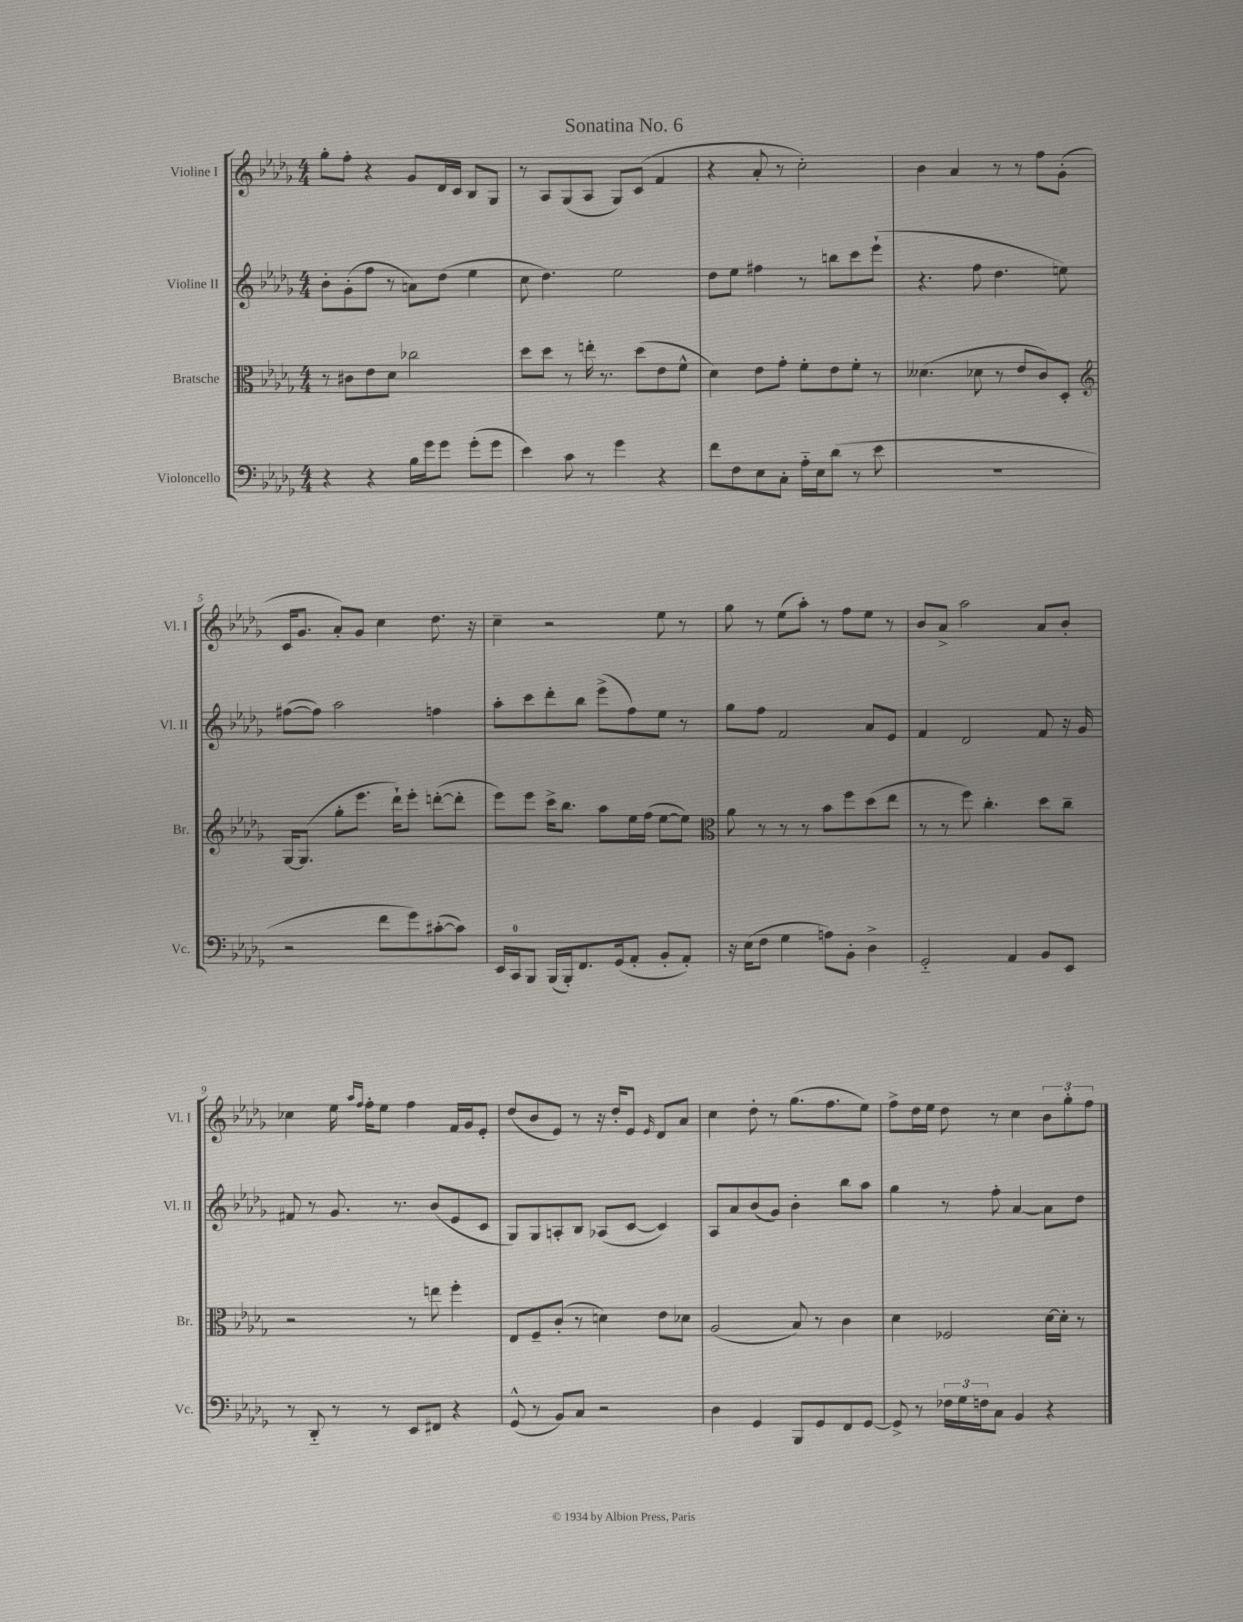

**kern	**kern	**kern	**kern
*staff4	*staff3	*staff2	*staff1
*clefF4	*clefC3	*clefG2	*clefG2
*k[b-e-a-d-g-]	*k[b-e-a-d-g-]	*k[b-e-a-d-g-]	*k[b-e-a-d-g-]
*M4/4	*M4/4	*M4/4	*M4/4
4r	8r	8b-'	8gg-'
.	8c#	(8g-'	8ff'
4r	8e-	8ff	4r
.	8d-	8r	.
16B-	2cc-	8a)	8g-
16g-	.	.	.
8g-	.	(8dd-	16d-
.	.	.	16c
(8g-'	.	4ee-	8B-
8g-	.	.	8G-
=	=	=	=
4e-)	8dd-	8cc	8r
.	8dd-	4.dd-)	8A-
8c	8r	.	(8G-
8r	16ee'	.	8A-
.	8.r	.	.
4g-	.	2ee-	8G-)
.	(8dd-	.	(8c
4r	8e-	.	4f
.	8f^^	.	.
=	=	=	=
8f	4d-)	8dd-	4r
8F	.	8ee-	.
8E-	8e-	4ff#	8a-'
8C'	8g-'	.	8r
16A-'~	8f'	8r	2cc')
16E-	.	.	.
(8d-	8e-	8bb	.
8r	8f'	8ccc	.
8e-	8r	(8eee-`	.
=	=	=	=
1r	(4.d--	4.r	4b-
.	.	.	4a-
.	8d-	8ff	.
.	8r	4.dd-	8r
.	8e-	.	8r
.	8c)	.	8ff
.	8D-'	8ee)	(8g-'
=	=	=	=
*	*clefG2	*	*
2r	[16G-	([8ff#	16c
.	(8.G-]	.	8.g-
.	.	8ff#])	.
.	8gg-'	2aa-	8a-')
.	8.eee-	.	8g-
8f	.	.	4cc
.	16ddd-`)	.	.
8g-)	8eee-'	.	.
([8c#'	([8ddd'	4ff	8.dd-
8c#])	8ddd']	.	.
.	.	.	16r
=	=	=	=
16EE-	8eee-)	8aa-'	4cc~
16CC	.	.	.
8BBB-	8eee-	8ccc	.
(16BBB-	16ccc^	8ddd-'	2r
16BBB-')	8.bb-	.	.
8.FF	.	8bb-	.
.	8aa-	(8eee-^	.
(16GG-	.	.	.
8AA-'	16ee-	8ff)	.
.	(16ff	.	.
8BB-'	[8ee-	8ee-	8ee-
8AA-')	8ee-])	8r	8r
=	=	=	=
*	*clefC3	*	*
16r	8a-	8gg-	8gg-
(16E-	.	.	.
8F	8r	8ff	8r
4G-	8r	2f	(8ee-
.	8r	.	8aa-')
8A)	8b-	.	8r
8BB-'	8ff	.	8ff
4D-^	(8dd-	8a-	8ee-
.	8ee-	8e-	8r
=	=	=	=
2GG-'~	8r	4f	8b-
.	8r	.	8a-^
.	8ff)	2d-	2aa-
.	4.cc'	.	.
4AA-	.	.	.
8BB-	8dd-	8f	8a-
8EE-	8cc~	16r	8b-'
.	.	16g-	.
=	=	=	=
8r	2r	8f#	4cc-
8DD-'~	.	8r	.
8r	.	8.g-	16ee-
.	.	.	16qqaa-
.	.	.	16qqff
.	.	.	16ff'
8r	.	.	8ee-
.	.	8.r	.
8EE-	8r	.	4ff
8FF#	8ee	(8b-	.
4r	4ff'	8e-	16f
.	.	.	16g-
.	.	8c	8e-'
=	=	=	=
(8GG-^^	8E-	8G-)	(8dd-
8r	8F~	8G-	8b-
8BB-)	(8c'	8A'	8e-)
8C	8r	8B-	8r
2r	4d)	(8A-	16r
.	.	.	16dd-'
.	.	[8c	8e-
.	.	.	16qqe-
.	8e-	4c])	8d-
.	8d-	.	8a-
=	=	=	=
4D-	(2A-	8A-	4cc
.	.	8a-	.
4GG-	.	(8b-	8dd-'
.	.	8g-)	8r
8BBB-	8B-)	4b-'	(8.gg-
8GG-	8r	.	.
.	.	.	8.ff
8FF	4c	8bb-	.
[8GG-	.	8aa-	8ee-)
=	=	=	=
8GG-^]	4d-	4gg-	8ff^
8r	.	.	16dd-
.	.	.	16ee-
24F-	2F-	8r	8dd-
24G-	.	.	.
24F	.	.	.
8C	.	8ff'	8r
4BB-	.	[4a-	4cc
4r	[16d-	8a-]	12b-
.	16d-']	.	.
.	.	.	12gg-'
.	8r	8dd-	.
.	.	.	12ff
==	==	==	==
*-	*-	*-	*-
